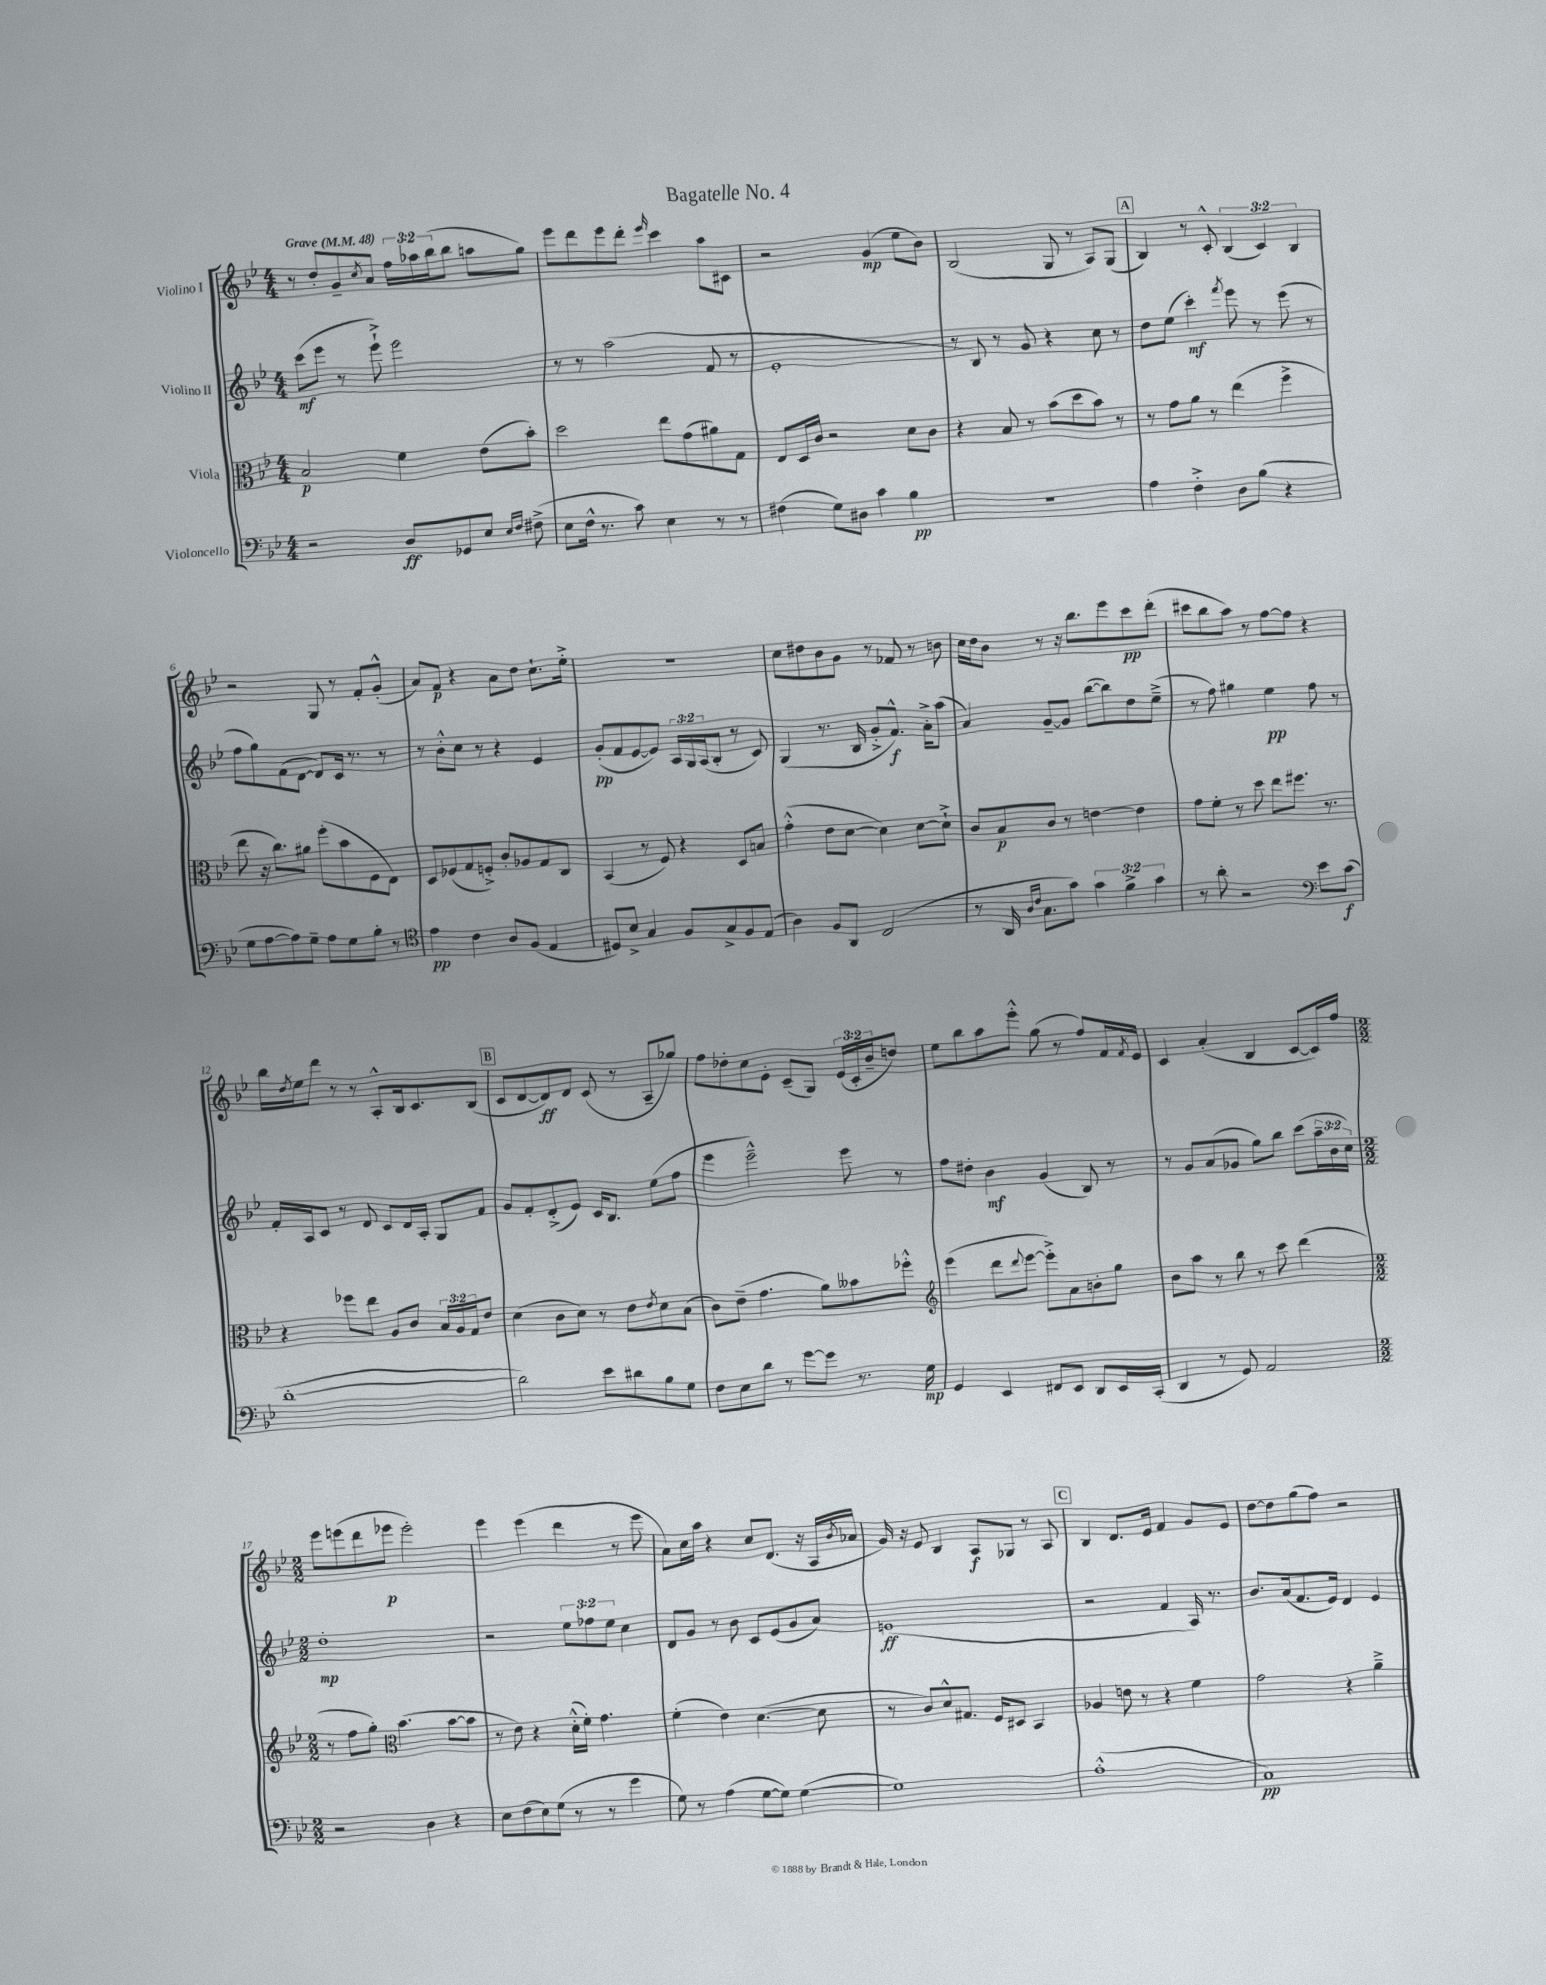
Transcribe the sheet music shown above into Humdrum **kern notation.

**kern	**kern	**kern	**kern
*staff4	*staff3	*staff2	*staff1
*clefF4	*clefC3	*clefG2	*clefG2
*k[b-e-]	*k[b-e-]	*k[b-e-]	*k[b-e-]
*M4/4	*M4/4	*M4/4	*M4/4
*MM48	*MM48	*MM48	*MM48
2r	2B-	(8ccc	8r
.	.	8eee-	8dd'
.	.	8r	8g~
.	.	.	8qcc
.	.	8eee-`^)	8a
8D	4f	2eee-	24ff
.	.	.	24aa-
.	.	.	(24bb-
8GG-	.	.	8bb-
8E-	(8e-	.	8aa
16qqE-	.	.	.
16qqF	.	.	.
(8F#^	8b-')	.	8gg)
=	=	=	=
8E-	2dd	8r	8eee-
16F^^	.	8r	8ddd
8.r	.	.	.
.	.	(2aa	8eee-
8c)	.	.	8ddd'
.	.	.	16qqeee-
4E-	8ee-	.	4ccc
.	(8g	.	.
8r	8a#)	8f	8aa
8r	8G	8r	8c#
=	=	=	=
(4F#	8E-	1e-'	2r
.	16D	.	.
.	16c	.	.
8G)	2r	.	.
8D#	.	.	.
4c	.	.	(4g
4B-	8d	.	8ee-
.	8c	.	8b-)
=	=	=	=
1r	4r	8r	(2B-
.	.	8B-)	.
.	8B-	8r	.
.	8r	8g	.
.	(8b-	4r	8G
.	8dd	.	8r
.	8b-)	8cc	8A)
.	8r	8r	(8G
=	=	=	=
4A	8r	8dd	4B-)
.	8g	(8ee-	.
4F'^	8a	4ccc')	8r
.	8r	.	8c'^^
.	.	8qfff	.
8D	(4ee-	8eee-	(6B-
(8B-	.	8r	.
.	.	.	6c)
4r	4ff^	(8eee-	.
.	.	.	6B-
.	.	8r	.
=	=	=	=
8G	8ee-	8ff	2r
[8A	16r	8gg)	.
.	8.cc)	.	.
8A])	.	(8f	.
8G~	8a#	[8d	.
8A	(8ff'	8d])	8G
8G	8b-	16c	8r
.	.	8.r	.
8B-'	8F	.	8f'
8r	8E-)	8r	(8g'^^
=	=	=	=
*clefC4	*	*	*
4e-	8D	8r	8a)
.	(8F-	8b-'^^	8f
4c	8G	8cc	4r
.	8F'^)	8r	.
8A	8c'	4r	8a
(8F	8A-	.	8dd
4E-	8G	4e-	8.cc`
.	8C	.	.
.	.	.	16ee-'^
=	=	=	=
8D#)	(4BB-	(8g'	1r
8B-^	.	8f	.
4G	8r	[8e-	.
.	8F)	8e-])	.
8F	4r	24A	.
.	.	24G	.
.	.	(24A	.
8G^	.	8B-'	.
8F	8D	8r	.
(8E-	8B	8c)	.
=	=	=	=
4A)	(4g'^^	(4G	8cc
.	.	.	8dd#
8F	8e-	8.r	8b-
8AA	[8d	.	8g
.	.	16B-	.
(2C	4d])	8g'^	8r
.	.	8.f^^)	8f-
.	[8d	.	8r
.	.	16a'^	.
.	8d`^]	(8aa	8b
=	=	=	=
8r	8c	4a)	16cc
.	.	.	16dd
16AA	8B-	.	8b-
16qqA	.	.	.
16qqc	.	.	.
8.G	.	.	.
.	8c	[8g~	8r
8g)	8r	8g]	16r
.	.	.	8.bb-
6g	[4e	([8bb-	.
.	.	8bb-])	8eee-
6f^	.	.	.
.	4e]	8dd	8ccc
6g	.	.	.
.	.	(8ee-~^	(8ddd'
=	=	=	=
8r	8g	8r	8ccc#
8a'	8f'	8ff)	8bb-
2r	8r	4gg#	8aa)
.	8dd	.	8r
.	8ee-	4ee-	[8ff
.	8.ff#	.	8ff]
*clefF4	*	*	*
8e-	.	8ff	4r
.	8.r	.	.
(8c	.	8r	.
=	=	=	=
[1d'	4r	16f'	16bb-
.	.	.	8qdd
.	.	16A	16ee-
.	.	8c	8ddd
.	8ff-	8r	8r
.	8ee-	8d	8r
.	8A	8c	8A'^^
.	8c	16d	16B-
.	.	16A'	8.c
.	24B-	8G	.
.	24A	.	.
.	24G	.	.
.	8e-	8f	(8B-
=	=	=	=
2d])	(4d	8g	8c
.	.	8f'	[8d
.	8c	(8d'^	8d])
.	8d)	8e-)	8d
8e-	8r	16c	(8c
.	.	8.B-	.
8d#	8e-	.	8r
.	8qe-	.	.
8B-	8d	(8ee-	8A~
8G	(8B-	8ff	8gg-)
=	=	=	=
8F	8c)	4eee-	8ff
8E-	(8e-~	.	8dd-'
8d	4.g	2eee-~^^)	8cc
8r	.	.	8e-'
[8g	.	.	(8c~
8g]	8a)	.	8G)
8.r	8b--	8eee-	(24e-
.	.	.	24c'
.	.	.	24b-~
.	8ff-'^^	8r	8dd)
16G	.	.	.
=	=	=	=
*	*clefG2	*	*
4GG	(4eee-	8ff	8ee-
.	.	8dd#'	8bb-
4EE-	8ddd	4b-	8aa
.	8qqddd	.	.
.	[8eee-	.	8eee-'^^
8FF#	8eee-'^])	(4g	(8gg
8EE-	8a	.	8r
8DD	8b'	8B-)	8ff)
16EE-	8gg	8r	16f
.	.	.	8qf
(16CC'	.	.	16e-
=	=	=	=
4DD	8b-	8r	4c
.	8aa	8g	.
8r	8r	(8a	(4a'
8GG)	8bb-	8g-	.
2AA	8r	8gg)	4B-
.	8ccc	8bb-	.
.	(4ddd	(8ccc	[8c
.	.	24aa~	16c])
.	.	24b-	.
.	.	.	16ff
.	.	24cc)	.
=	=	=	=
*M2/2	*M2/2	*M2/2	*M2/2
2r	8r	1dd'	8eee-
.	8ff	.	(8eee
.	8gg')	.	8ddd
*	*clefC3	*	*
.	(4.b-	.	8eee-
4D	.	.	2eee-')
4r	[8b-	.	.
.	8b-]	.	.
=	=	=	=
8E-	8r	2r	4eee-
(8F	8e-)	.	.
8E-)	4r	.	(4eee-
(8G	.	.	.
8r	(16d'^^	12ee-	4ddd
.	16f')	.	.
.	.	12ff-	.
8r	4.g	.	.
.	.	12ee-	.
4g	.	4cc	8r
.	.	.	8eee-
=	=	=	=
8G)	(4f'	8d	8a)
8r	.	8g	16cc
.	.	.	16aa
(4A	4e-)	8r	4r
.	.	8b-	.
[8G	([4.d	8c	8cc
8G])	.	(8e-	(8.d
([4G	.	8g	.
.	.	.	16r
.	8d]	8a)	16A
.	.	.	8qb-
.	.	.	16a-
=	=	=	=
1G])	8r	(1e	16g)
.	.	.	16r
.	8c)	.	8e-
.	8d^^	.	4B-
.	8.G#	.	.
.	.	.	8A
.	16F	.	.
.	8D#	.	8G-
.	4BB-	.	8r
.	.	.	8A
=	=	=	=
(1A'^^	4A-	2r	4B-
.	8e	.	8.d
.	8r	.	.
.	.	.	16e-
.	4r	4f	4f
.	4f	16A)	8g
.	.	8.r	.
.	.	.	8e-
=	=	=	=
1C)	2g	8.b-	[8dd
.	.	.	8dd]
.	.	(16a	.
.	.	8.f	(8gg
.	.	.	8ff)
.	.	16e-)	.
.	4r	4d	2r
.	4a~^	4e-	.
==	==	==	==
*-	*-	*-	*-
